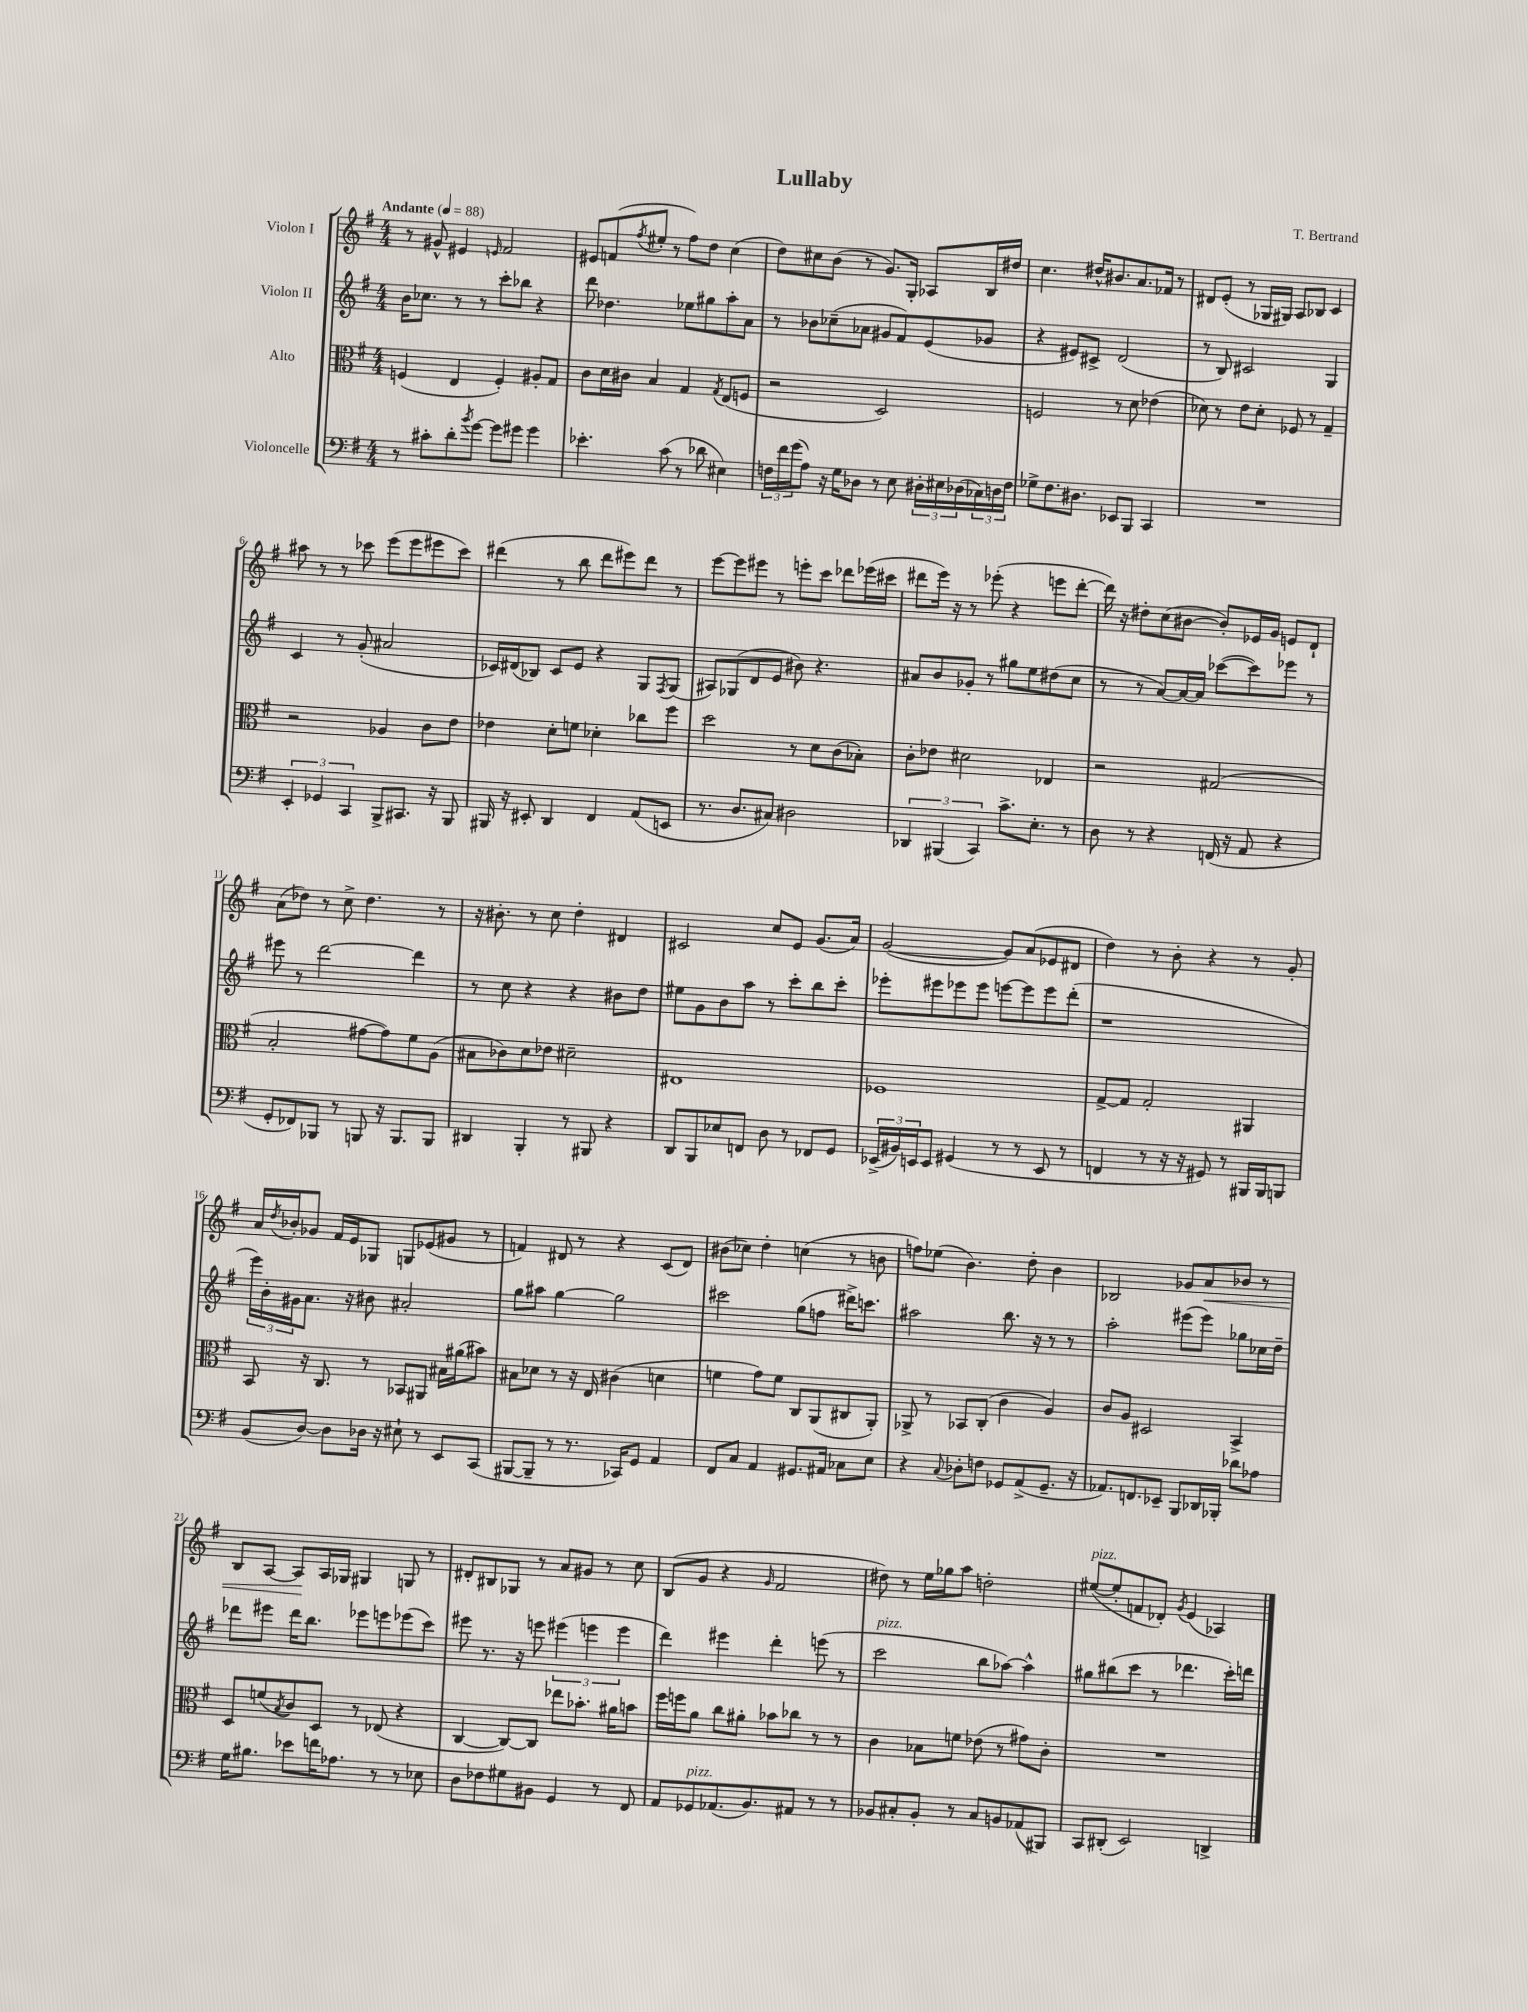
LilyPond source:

\header { title = "Lullaby" composer = "T. Bertrand" }
<<
\new StaffGroup <<
\new Staff = "s0" \with { instrumentName = "Violon I" } {
    \clef treble \key g \major \numericTimeSignature \time 4/4 \tempo "Andante" 4 = 88
    r8 gis'8-^ eis'4 \grace { e'16 } fis'2 |
    eis'8 f'8( \acciaccatura { fis''8 } eis''8-. r8 fis''8) d''8 c''4( |
    d''8) cis''8 b'8( r8 g'8.) g16-. aes8 b16 dis''16 |
    c''4. dis''16-^ bis'8. a'8. fes'16 r8 |
    dis'8 e'8-.( r8 ges16 gis16) a8 bes8 c'4 |
    ais''8 r8 r8 ces'''8 e'''8( e'''8 eis'''8 ces'''8) |
    dis'''4( r8 b''8 dis'''8 eis'''8) dis'''8 r8 |
    e'''8~ e'''8 eis'''8 r8 e'''8-. c'''8 des'''8 ees'''16( cis'''16 |
    dis'''8 e'''16) r16 r8 ees'''8-.( r4 e'''8 dis'''8~-. |
    dis'''16) r16 dis''8-. c''8( bis'8~ bis'8-.) ees'16 g'16 e'8 d'8-! |
    a'8( des''8) r8 c''8-> des''4. r8 |
    r16 bis'8.-. r8 c''8 d''4-. dis'4 |
    cis'2 c''8 e'8 g'8.( a'16) |
    g'2~( g'8) a'8( ees'8 dis'8 |
    d''4) r8 b'8-. r4 r8 g'8-. |
    a'16 \acciaccatura { d''8 } bes'16-. ges'8 fis'16 e'16 ges8 g8 ees'8( gis'8 r8 |
    f'4) dis'8 r8 r4 c'8( dis'8) |
    bis'8( ces''8) d''4-. c''4( r8 b'8 |
    f''8) ees''8( b'4.) d''8-. b'4 |
    bes2 ges'8 a'8\< bes'8 r8 |
    b8 a8~ a8\! a16 ges16 gis4 g8 r8 |
    dis'8-. bis8 ges8 r8 a'8 gis'8 r8 c''8 |
    b8( g'8 r4 \grace { g'16 } fis'2 |
    dis''8) r8 e''16 ges''16 a''8 d''2-. |
    eis''8~^\markup { \italic "pizz." }( eis''8-. f'8 des'8-.) \acciaccatura { g'8 } e'4( aes4) \bar "|." |
}
\new Staff = "s1" \with { instrumentName = "Violon II" } {
    \clef treble \key g \major \numericTimeSignature \time 4/4
    b'16 ces''8. r8 r8 c'''8-. bes''8 r4 |
    d'''8 des''4. ees''8 gis''8 a''8-. a'8 |
    r8 bes'8 ces''8--( aes'8 gis'8 fis'8) e'8( ges'8 |
    r4 eis'8) cis'8-> d'2( |
    r8 b8) cis'2 g4 |
    c'4 r8 g'8-.( ais'2 |
    ces'16) dis'16( bes8) ces'8 e'8 r4 g8 \acciaccatura { fis8 } g8( |
    ais8) ges8( d'8 e'8 bis'8) r4. |
    ais'8 b'8 ges'8-. r8 gis''8 e''8 dis''8( c''8 |
    r8 r8 a'8~) a'16~ a'16 ces'''8~( ces'''8) ees'''8 r8 |
    eis'''8 r8 d'''2~ d'''4 |
    r8 c''8 r4 r4 bis'8 d''8 |
    eis''8 g'8 b'8 a''8 r8 c'''8-. b''8 c'''8-. |
    ees'''8-. eis'''8 ees'''8 ees'''8 e'''8~ e'''8 e'''8 d'''8-.( |
    r1 |
    \tuplet 3/2 { e'''16) b'16-. gis'16 } a'8. r16 bis'8 ais'2-. |
    g''8 ais''8 g''4~ g''2 |
    cis'''2 g''8( f''8 dis'''16->) c'''8. |
    ais''2 b''8. r16 r8 r8 |
    a''2-. eis'''8( eis'''8) ges''8 ces''16 d''16-- |
    des'''8 eis'''8 des'''16 b''8. ees'''8 e'''8 ees'''8( c'''8) |
    eis'''8 r8. r16 e'''8 \tuplet 3/2 { eis'''4( e'''4 e'''4 } |
    d'''4) eis'''4 d'''4-. e'''8( r8 |
    c'''2^\markup { \italic "pizz." } b''8 aes''8~) aes''4-^ |
    gis''8 bis''8( c'''8 r8 des'''4. c'''16-.) d'''16 \bar "|." |
}
\new Staff = "s2" \with { instrumentName = "Alto" } {
    \clef alto \key g \major \numericTimeSignature \time 4/4
    f4( e4 f4-.) ais8-. g8 |
    c'8 d'16 cis'16 b4 g4 \acciaccatura { g8 } e8( f8 |
    r2 d2) |
    f2 r8 d'8 ees'4( |
    des'8) r8 e'8 des'8-. fes8 r8 g4-- |
    r2 aes4 c'8 e'8 |
    ees'4 d'8-. f'8 des'4-. ces''8 fis''8 |
    d''2 r8 d'8 c'8( bes8-.) |
    c'8-. ees'8 dis'2 ees4 |
    r2 gis2( |
    b2-. gis'8~ gis'8) fis'8 a8( |
    bis8 ces'8) d'8 ees'8 dis'2-- |
    eis1 |
    fes1 |
    g8~-> g8 g2-. ais,4 |
    b,8 r16 c8. r8 bes,8 ais,8 bis16 ais'16( bis'8) |
    bis8 des'8 r8 r16 e16 cis'4( d'4 |
    f'4 g'8) f'8 c8 a,8( cis8 a,8-.) |
    aes,8-> r8 bes,8 c8-.( c'4 a4) |
    c'8 a8 dis2 b,4-> |
    d8 f'8( \acciaccatura { b8 } c'8) d8 r8 ees8( r4 |
    c4~ c8~) c8 ees''8 bes'8.-. ais'16 b'8 |
    fis''16 f''16 a'8 c''8 ais'8-. bes'8 ces''8 r8 r8 |
    c'4 bes8 f'8 ees'8( r8 gis'8) c'8-. |
    R1 \bar "|." |
}
\new Staff = "s3" \with { instrumentName = "Violoncelle" } {
    \clef bass \key g \major \numericTimeSignature \time 4/4
    r8 cis'8-. d'8-. \acciaccatura { b'8 } g'8~ g'8 gis'8 gis'4 |
    ees'4.-. c'8( r8 des'8 eis4) |
    \tuplet 3/2 { f16 fis'16 g'16( } a8) r16 g16 des8 r8 e8 \tuplet 3/2 { dis16-. eis16 des16( } \tuplet 3/2 { ces16) d16 f16 } |
    ges8-> fis8. dis8. ees,8 b,,8 c,4 |
    R1 |
    \tuplet 3/2 { e,4-. ges,4 c,4 } b,,8-> cis,8. r16 b,,8 |
    bis,,16 r16 eis,8-. d,4 fis,4 a,8( e,8 |
    r8. d8. cis8) dis2 |
    \tuplet 3/2 { des,4 bis,,4( c,4) } c'8.-> e8.-. r8 |
    d8 r8 r4 f,16( r16 a,8 r4 |
    g,8-. fes,8) bes,,8 r8 b,,8 r16 b,,8. b,,8 |
    dis,4 b,,4-. r8 bis,,8 r4 |
    d,8 b,,8 ees8 f,8 d8 r8 fes,8 g,8 |
    \tuplet 3/2 { ees,16->( bis,16) e,16 } e,8 gis,4( r8 r8 e,8 r8 |
    f,4 r8 r16 r16 gis,8) r8 bis,,16 bis,,16 b,,8 |
    b,8( d8~) d8 des16 r16 eis8-! r8 e,8 c,8( |
    bis,,8~ bis,,8-- r8 r8. ces,16) g,8 a,4 |
    fis,8 c8 a,4 gis,8. ais,16 ces8 e8 |
    r4 \appoggiatura { c8 } des8-. f8 ges,8 a,8->( ges,8.-- r16 |
    aes,8.) f,8. ees,8-- b,,8 des,16 bes,,16-. des'8 aes8 |
    g16 bis8. ees'8 f'16 aes8. r8 r8 ees8 |
    d8 fes8 gis8 bis,8 g,4 r8 fis,8 |
    a,8 ges,8^\markup { \italic "pizz." } aes,8.( b,8.) ais,8 r8 r8 |
    bes,8 cis8-. bes,8-. r8 cis8 b,8 aes,8( bis,,8) |
    c,8 dis,8-.( e,2) d,4-> \bar "|." |
}
>>
>>
